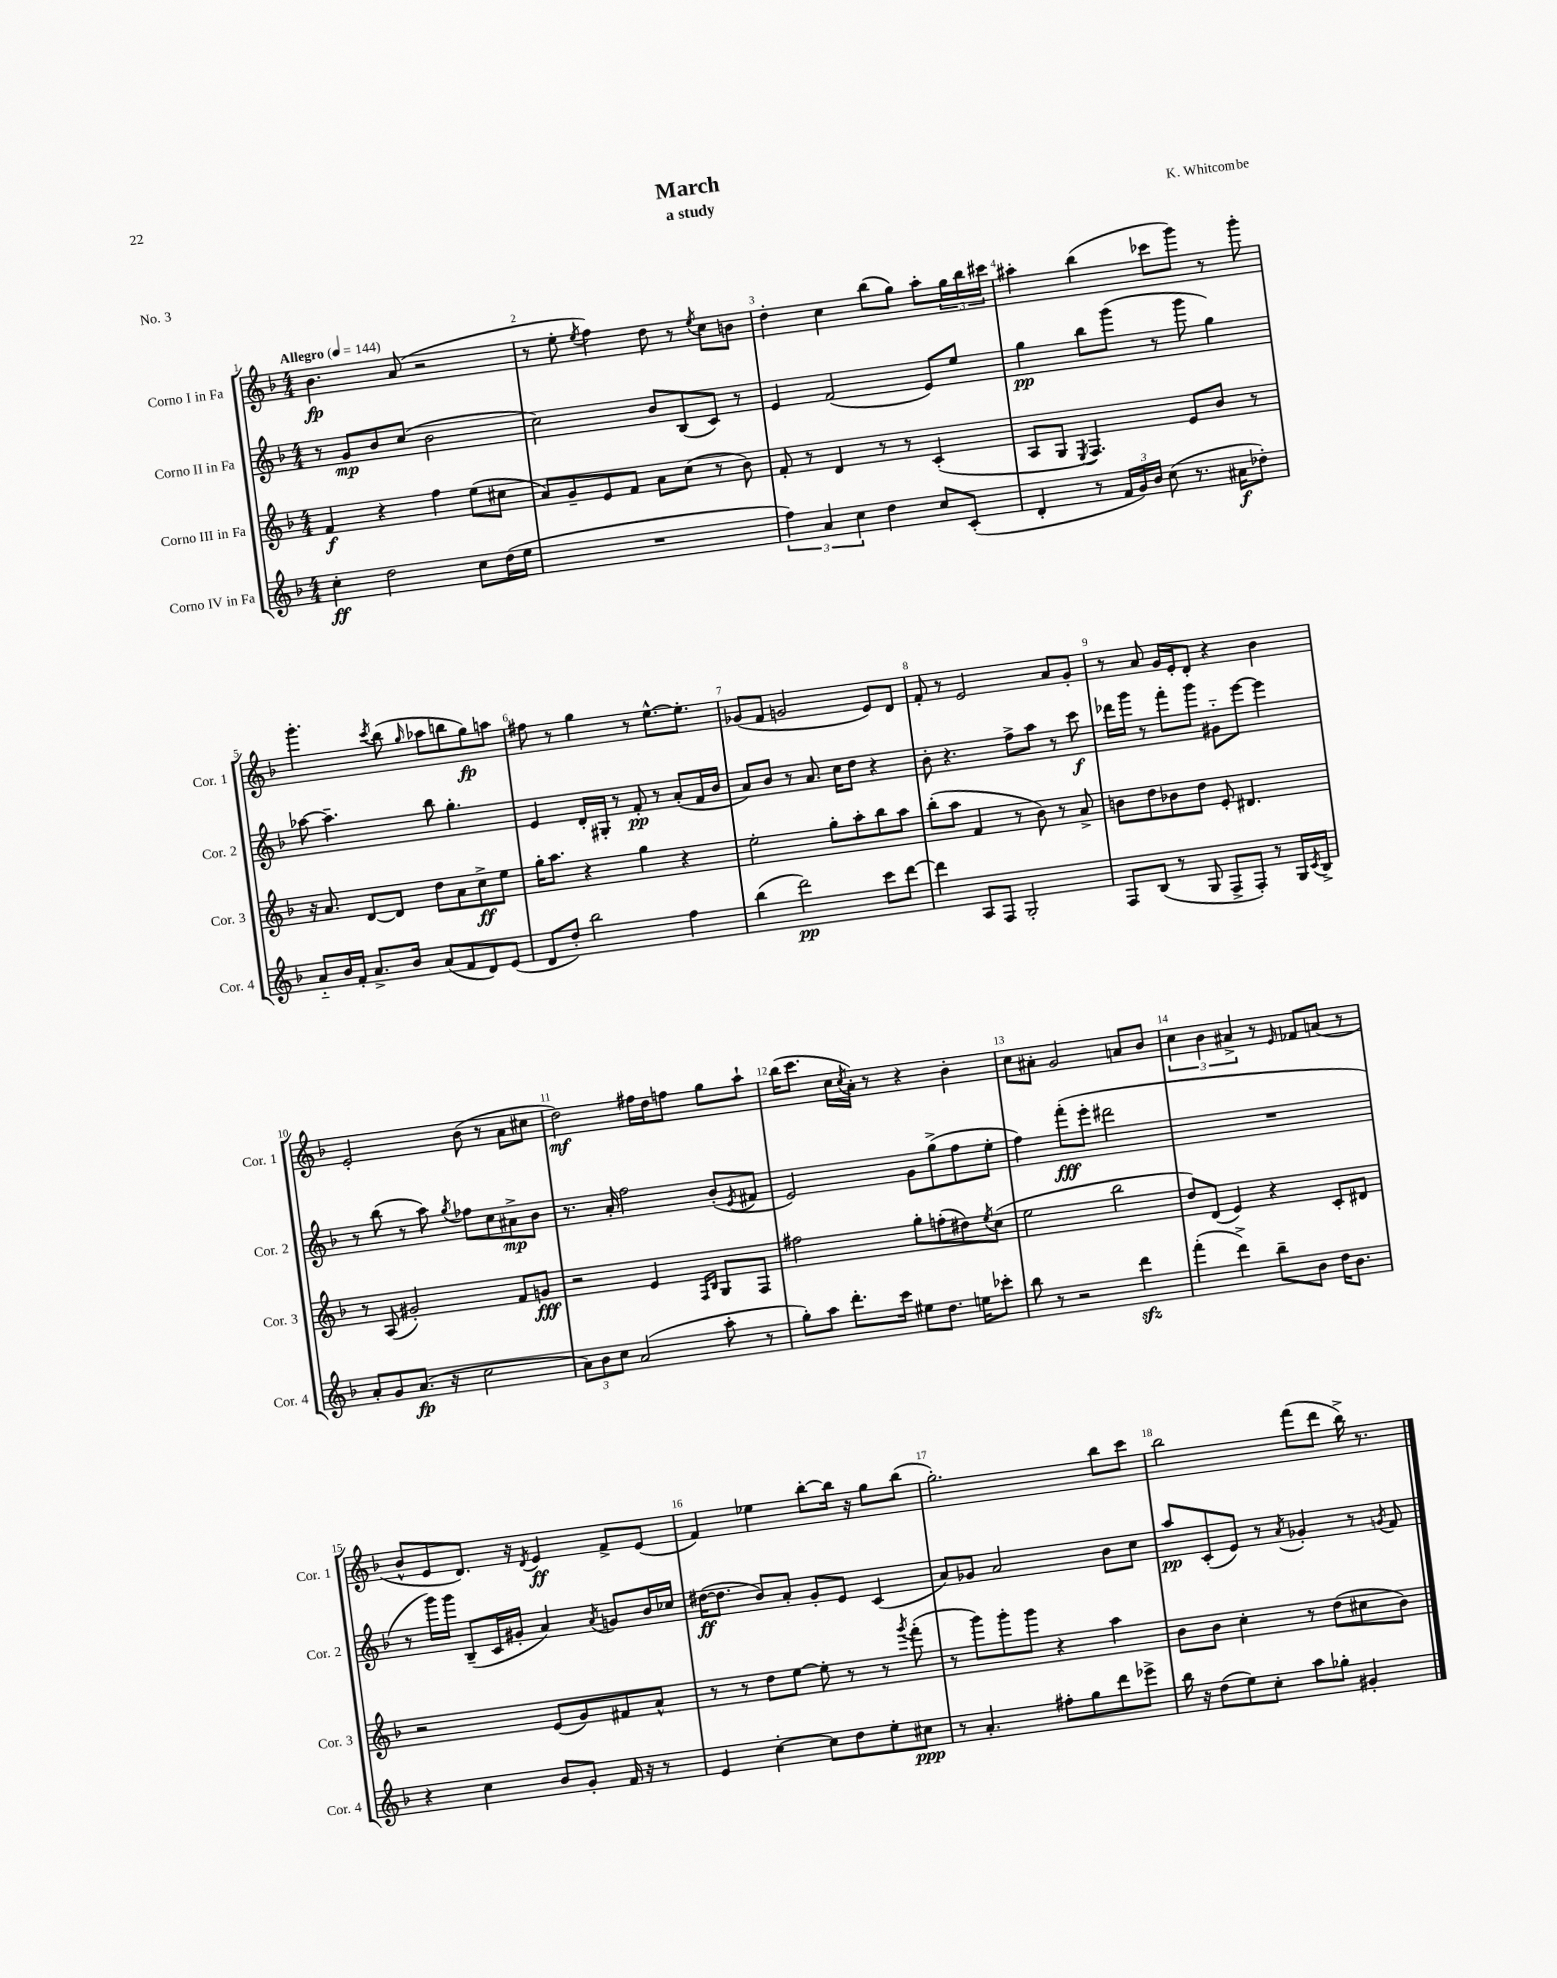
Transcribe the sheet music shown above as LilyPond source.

\header { title = "March" composer = "K. Whitcombe" subtitle = "a study" piece = "No. 3" }
<<
\new StaffGroup <<
\new Staff = "s0" \with { instrumentName = "Corno I in Fa" shortInstrumentName = "Cor. 1" } {
    \clef treble \key f \major \numericTimeSignature \time 4/4 \tempo "Allegro" 4 = 144
    bes'4.\fp a'8( r2 |
    r8 e''8-. \acciaccatura { e''8 } f''4) d''8 r8 \acciaccatura { e''8 } c''8 b'8 |
    d''4-. c''4 bes''8( g''8) a''8-. \tuplet 3/2 { g''16 bes''16 cis'''16 } |
    ais''4-. bes''4( ces'''8 g'''8) r8 g'''8-. |
    g'''4.-. \acciaccatura { c'''8 } bes''8( \grace { g''16 } aes''8 b''8 g''8\fp) a''8 |
    fis''8 r8 g''4 r8 e''8.~-^ e''8.-. |
    ges'8( f'8 g'2 e'8) d'8 |
    f'8-. r8 e'2 a'8 g'8-. |
    r8 a'8 g'16 e'16-. d'8-. r4 bes'4 |
    e'2-. bes'8( r8 a'8 cis''8 |
    d''2\mf) fis''16 d''16 f''8 g''8 a''8-! |
    bes''16( c'''8. c''16 \acciaccatura { c''8 } a'16-.) r8 r4 bes'4-. |
    c''8 ais'8-. g'2 a'8 bes'8 |
    \tuplet 3/2 { c''4 bes'4 ais'4-> } r8 \grace { e'16 } fes'8 a'8( r8 |
    bes'8-^ e'8 d'8.) r16 \acciaccatura { d'8 } e'4\ff f'8-> e'8( |
    f'4) ees''4 bes''8~-. bes''16 r16 g''8 bes''8( |
    g''2.-.) bes''8 c'''8 |
    bes''2 f'''8( d'''8 bes''16->) r8. \bar "|." |
}
\new Staff = "s1" \with { instrumentName = "Corno II in Fa" shortInstrumentName = "Cor. 2" } {
    \clef treble \key f \major \numericTimeSignature \time 4/4
    r8 g'8\mp bes'8 c''8( bes'2 |
    c''2) bes'8 bes8( c'8) r8 |
    e'4 f'2( e'8) e''8 |
    g''4\pp bes''8 g'''8( r8 g'''8 g''4) |
    aes''8~ aes''4.-- bes''8 g''4.-. |
    e'4 d'16-. gis16-. r8 f'8-.\pp r8 a'8-.( f'16 bes'16 |
    a'8) bes'8 r8 a'8. c''16 d''8 r4 |
    bes'8-. r4. f''8-> a''8 r8 c'''8\f |
    des'''16 g'''16 r8 f'''8-. g'''8 gis'8-_ e'''8~ e'''4 |
    r8 bes''8( r8 a''8) \acciaccatura { g''8 } fes''8 c''8 ais'8->\mp bes'8 |
    r8. a'16-. f''2 bes'8-.( \acciaccatura { e'8 } fis'8 |
    e'2) g'8 g''8->( f''8 e''8-. |
    f''4) f'''8-.\fff( e'''8-. dis'''2 |
    R1 |
    r8 g'''16) g'''16 bes8--( c'16 gis'16-. a'4) \acciaccatura { a'8 } g'8 bes'16 ces''16 |
    dis''16~\ff( dis''8. bes'8) a'8-. g'8-. e'8 c'4( |
    a'8) ges'8 a'2 bes'8 c''8 |
    a''8\pp c'8-.( e'8) r8 \acciaccatura { a'8 } ges'4-. r8 \acciaccatura { g'8 } f'8 \bar "|." |
}
\new Staff = "s2" \with { instrumentName = "Corno III in Fa" shortInstrumentName = "Cor. 3" } {
    \clef treble \key f \major \numericTimeSignature \time 4/4
    f'4\f r4 f''4 e''8( cis''8 |
    a'8) g'8-- e'8 f'8 a'8 c''8( r8 bes'8) |
    f'8-. r8 d'4 r8 r8 c'4-.( |
    a8 g8 \acciaccatura { e8 } f4.) e'8 bes'8 r8 |
    r16 a'8. d'8~ d'8 d''8 a'8 c''8->\ff e''8 |
    g''16-. a''8. r4 g''4 r4 |
    e''2-. g''8-. a''8-. bes''8 a''8 |
    bes''8-.( a''8 f'4 r8 bes'8) r8 a'8-> |
    b'8 d''8 bes'8 d''8 e'8-. dis'4. |
    r8 a8( gis'2-.) f'8 g'8\fff |
    r2 e'4 \grace { f16 bes16 } g8 f8 |
    fis''2 g''8-. f''8-.( dis''8) \acciaccatura { e''8 } c''8( |
    e''2 bes''2 |
    d''8) d'8( e'4) r4 c'8-. dis'8 |
    r2 e'8( g'8) fis'8 a'8-^ |
    r8 r8 d''8 e''8~ e''8-. r8 r8 \acciaccatura { g'''8 } f'''8-.( |
    r8 g'''8) g'''8-. g'''8 r4 a''4 |
    bes'8 bes'8 c''4-. r8 d''8( cis''8 bes'8) \bar "|." |
}
\new Staff = "s3" \with { instrumentName = "Corno IV in Fa" shortInstrumentName = "Cor. 4" } {
    \clef treble \key f \major \numericTimeSignature \time 4/4
    c''4-.\ff d''2 c''8 d''16( e''16 |
    R1 |
    \tuplet 3/2 { f''4) a'4 c''4 } d''4 c''8 c'8-.( |
    d'4-. r8 \tuplet 3/2 { f'16 g'16) bes'16 } c''8( r8. ais'16\f des''8-.) |
    a'8-_ bes'16 f'16-. a'8.-> bes'16 a'8( f'8 d'8) e'8( |
    d'8 d''8-.) bes''2 f''4 |
    bes''4( d'''2\pp) c'''8 d'''8~ |
    d'''4 a8 f8 g2-. |
    f8 bes8( r8 g8 f8-> f8-.) r8 g16 \acciaccatura { c'8 } bes16-> |
    a'8-. g'8 a'8.\fp( r16 c''2 |
    \tuplet 3/2 { a'8) bes'8 c''8 } a'2( a''8-. r8 |
    g''8-.) a''8 d'''8.-. c'''16 eis''8 d''8. e''16 ces'''8-. |
    bes''8 r8 r2 d'''4\sfz |
    f'''4-.( d'''4->) bes''8-- bes'8 d''16 bes'8. |
    r4 c''4 bes'8 g'8-. f'16 r16 r8 |
    e'4 c''4~-. c''8 d''8 e''8-. cis''8\ppp |
    r8 a'4.-. fis''8-. g''8 d'''8 ees'''8-> |
    bes''16 r16 d''8( e''8) c''8-. a''8 ges''8-. gis'4-. \bar "|." |
}
>>
>>
\layout { \context { \Score \override BarNumber.break-visibility = ##(#f #t #t) barNumberVisibility = #all-bar-numbers-visible } }
